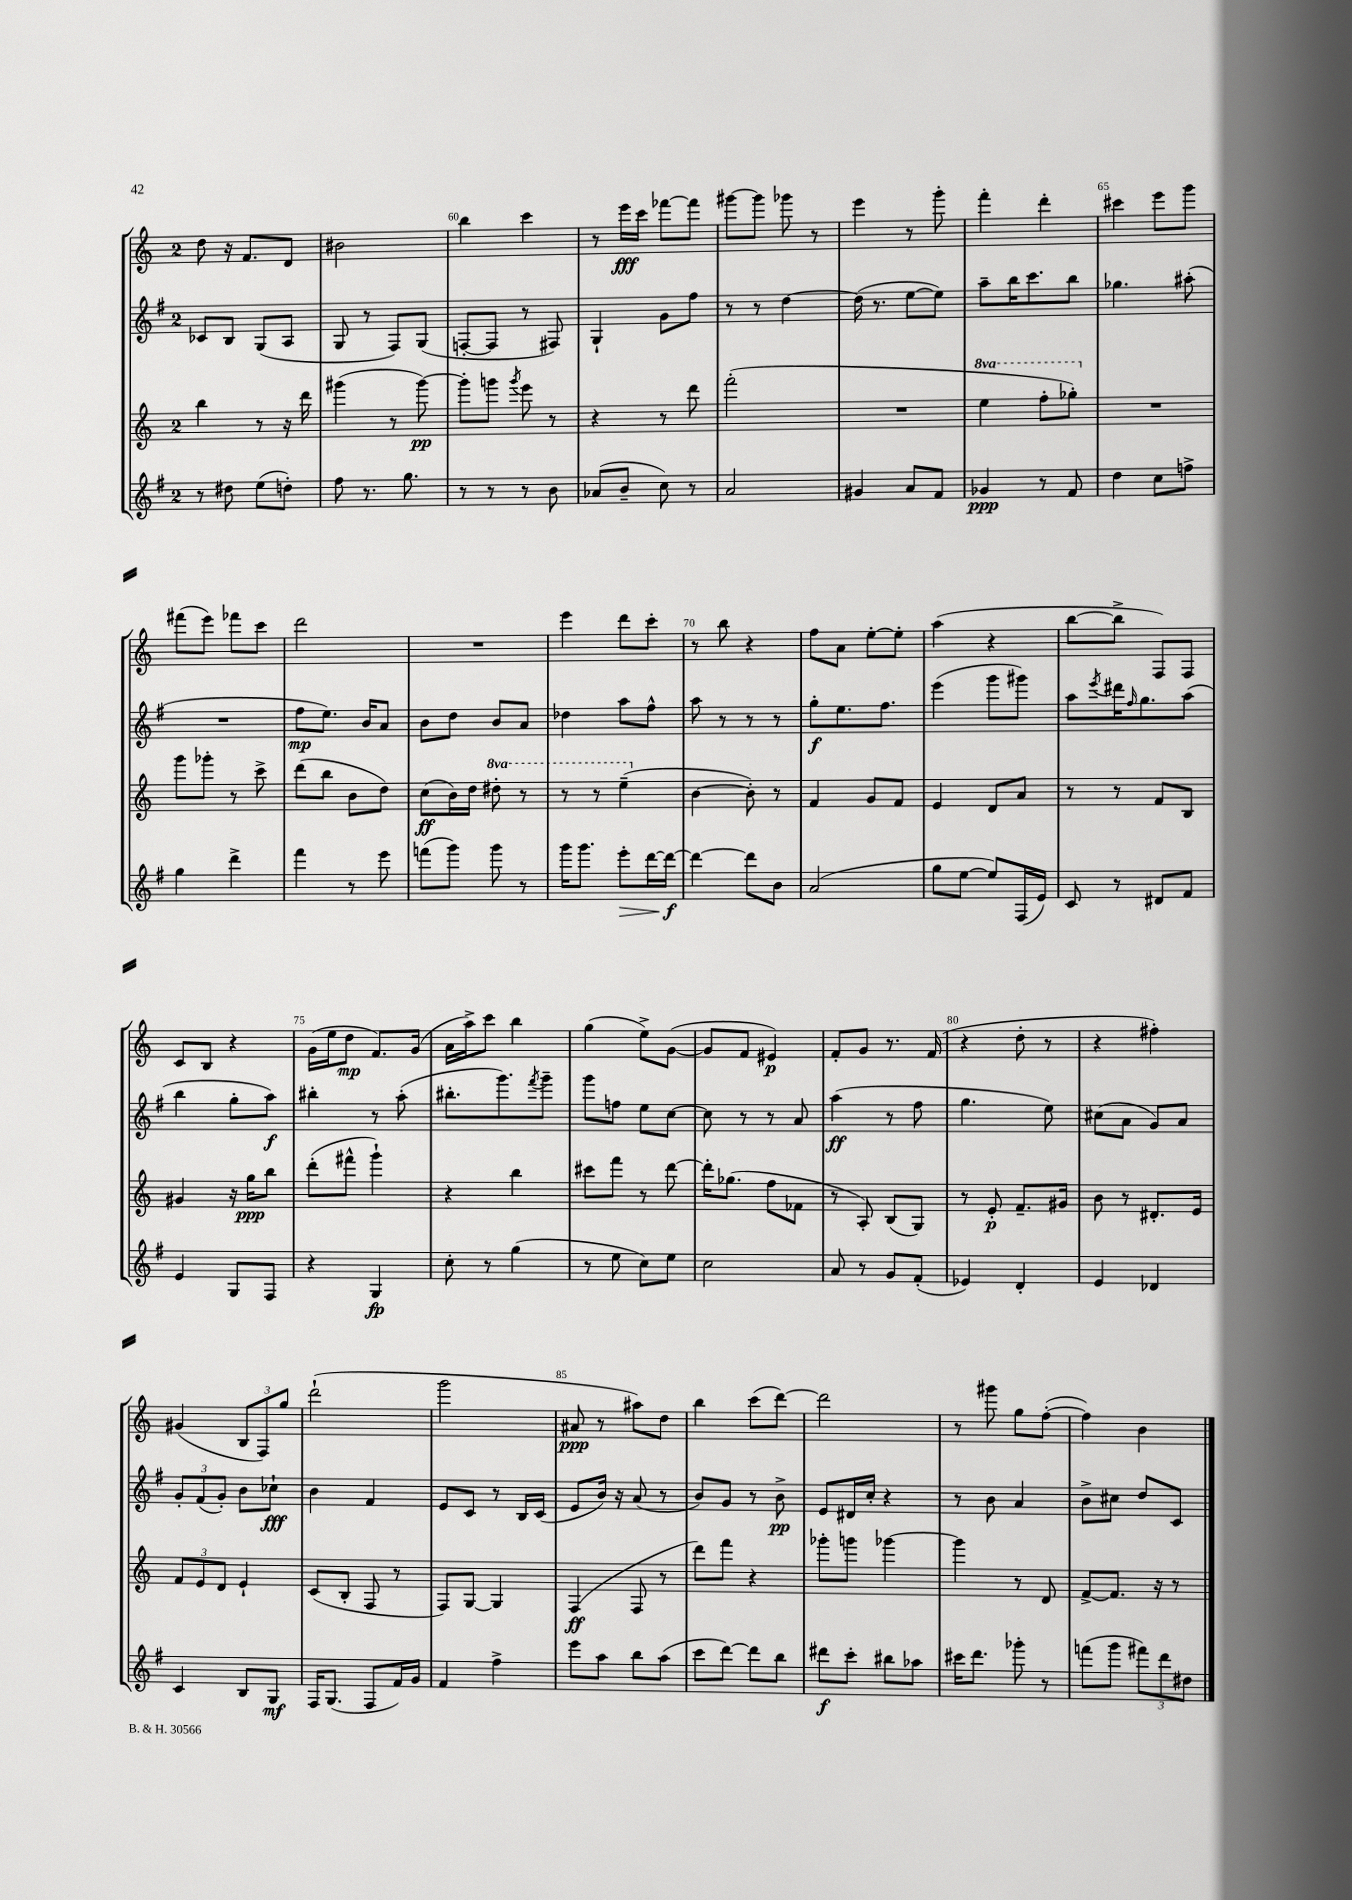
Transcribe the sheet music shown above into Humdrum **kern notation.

**kern	**kern	**kern	**kern
*staff4	*staff3	*staff2	*staff1
*clefG2	*clefG2	*clefG2	*clefG2
*k[f#]	*k[]	*k[f#]	*k[]
*M2/4	*M2/4	*M2/4	*M2/4
8r	4bb	8c-	8dd
8dd#	.	8B	16r
.	.	.	8.f
(8ee	8r	(8G	.
8dd')	16r	8A	8d
.	16ddd	.	.
=	=	=	=
8ff#	(4ggg#	8G	2b#
8.r	.	8r	.
.	8r	8F#)	.
8.gg	.	.	.
.	[8ggg#)	(8G	.
=	=	=	=
8r	8ggg#']	[8F'	4bb
8r	8ggg	8F]	.
.	8qggg	.	.
8r	8eee	8r	4ccc
8b	8r	8F#)	.
=	=	=	=
(8a-	4r	4G`	8r
8b~	.	.	16eee
.	.	.	16ccc
8cc)	8r	8g	[8fff-
8r	8ddd	8ff#	8fff-]
=	=	=	=
2a	(2fff'	8r	[8ggg#
.	.	8r	8ggg#]
.	.	[4dd	8ggg-
.	.	.	8r
=	=	=	=
4g#	2r	(16dd]	4eee
.	.	8.r	.
8a	.	[8ee	8r
8f#	.	8ee])	8ggg'
=	=	=	=
4g-	4eee	8aa~	4fff'
.	.	16bb	.
.	.	8.ccc	.
8r	8fff'	.	4ddd'
8f#	8ggg-')	8bb	.
=	=	=	=
4dd	2r	4.gg-	4ccc#
8cc	.	.	8eee
8ff^	.	(8aa#'	8ggg
=	=	=	=
4gg	8ggg	2r	(8fff#
.	8ggg-'	.	8eee)
4ddd^	8r	.	8fff-
.	8ccc^	.	8ccc
=	=	=	=
4fff#	(8ddd	8ff#	2ddd
.	8bb	8.ee)	.
8r	8b	.	.
.	.	16b	.
8eee	8dd)	8a	.
=	=	=	=
(8fff	(8cc	8b	2r
8ggg)	16b)	8dd	.
.	16dd	.	.
8ggg	8ddd#'	8b	.
8r	8r	8a	.
=	=	=	=
16ggg	8r	4dd-	4eee
8.ggg	.	.	.
.	8r	.	.
8eee'	(4eee~	8aa	8ddd
[16ddd	.	8ff#^^	8ccc'
16ddd_	.	.	.
=	=	=	=
4ddd_	[4b	8aa	8r
.	.	8r	8bb
8ddd]	8b'])	8r	4r
8b	8r	8r	.
=	=	=	=
(2a	4f	8gg'	8ff
.	.	8.ee	8a
.	8g	.	[8ee'
.	.	8.ff#	.
.	8f	.	8ee']
=	=	=	=
8gg	4e	(4eee	(4aa
[8ee	.	.	.
8ee])	8d	8ggg	4r
(16F#	8a	8ggg#)	.
16e)	.	.	.
=	=	=	=
8c	8r	8aa	[8bb
.	.	8qeee	.
8r	8r	16ddd#	8bb^]
.	.	16qqff#	.
.	.	8.gg	.
8d#	8f	.	8F)
8f#	8B	(8aa	8F
=	=	=	=
4e	4g#	4bb	8c
.	.	.	8B
8G	16r	8gg'	4r
.	16gg	.	.
8F#	8bb	8aa)	.
=	=	=	=
4r	(8ddd'	4bb#'	(16g
.	.	.	16ee
.	8fff#^^	.	8dd
4G	4ggg`)	8r	8.f)
.	.	(8aa'	.
.	.	.	(16g
=	=	=	=
8cc'	4r	8.bb#'	16a
.	.	.	16aa^)
8r	.	.	8ccc
.	.	8.ggg)	.
(4gg	4bb	.	4bb
.	.	8qfff#	.
.	.	8ggg~	.
=	=	=	=
8r	8ccc#	8ggg	(4gg
8ee	8fff	8ff	.
8cc)	8r	8ee	8ee^)
8ee	[8ddd	[8cc	([8g
=	=	=	=
2cc	16ddd']	8cc]	8g]
.	(8.gg-	.	.
.	.	8r	8f
.	8ff	8r	4e#)
.	8f-	8a	.
=	=	=	=
8a	8r	(4aa	8f'
8r	8A')	.	8g
8g	(8B	8r	8.r
(8f#'	8G)	8ff#	.
.	.	.	(16f
=	=	=	=
4e-)	8r	4.gg	4r
.	8e'	.	.
4d'	8.f~	.	8dd'
.	.	8ee)	8r
.	16g#	.	.
=	=	=	=
4e	8b	(8cc#	4r
.	8r	8a	.
4d-	8.d#'	8g)	4ff#')
.	.	8a	.
.	16e	.	.
=	=	=	=
4c	12f	12g'	(4g#
.	12e	(12f#	.
.	12d	12g')	.
8B	4e`	8b	12B
.	.	.	12F)
8G	.	8cc-`	.
.	.	.	12gg
=	=	=	=
16F#	(8c	4b	(2ddd`
(8.G	.	.	.
.	8B'	.	.
8F#	8F	4f#	.
16f#)	8r	.	.
16g	.	.	.
=	=	=	=
4f#	8F)	8e	2ggg
.	[8G	8c	.
4ff#^	4G]	8r	.
.	.	16B	.
.	.	(16c	.
=	=	=	=
8eee	(4F	8e	8a#
8aa	.	16b)	8r
.	.	16r	.
8bb	8F	(8a	8aa#)
(8aa	8r	8r	8dd
=	=	=	=
8ccc	8ddd)	8b)	4bb
[8ddd)	8fff	8g	.
8ddd]	4r	8r	(8ccc
8bb	.	8b^	[8ddd)
=	=	=	=
8ddd#	8ggg-'	8e	2ddd]
8ccc'	8ggg	16d#	.
.	.	16cc'	.
8bb#	[4ggg-	4r	.
8aa-	.	.	.
=	=	=	=
16ccc#	4ggg-]	8r	8r
8.ddd	.	.	.
.	.	8b	8ggg#
8ggg-'	8r	4a	8gg
8r	8d	.	([8ff'
=	=	=	=
(8fff	[8f^	8b^	4ff])
8ggg	8.f]	8cc#	.
12fff#)	.	8dd	4b
.	16r	.	.
12ddd	.	.	.
.	8r	8c	.
12dd#	.	.	.
==	==	==	==
*-	*-	*-	*-
